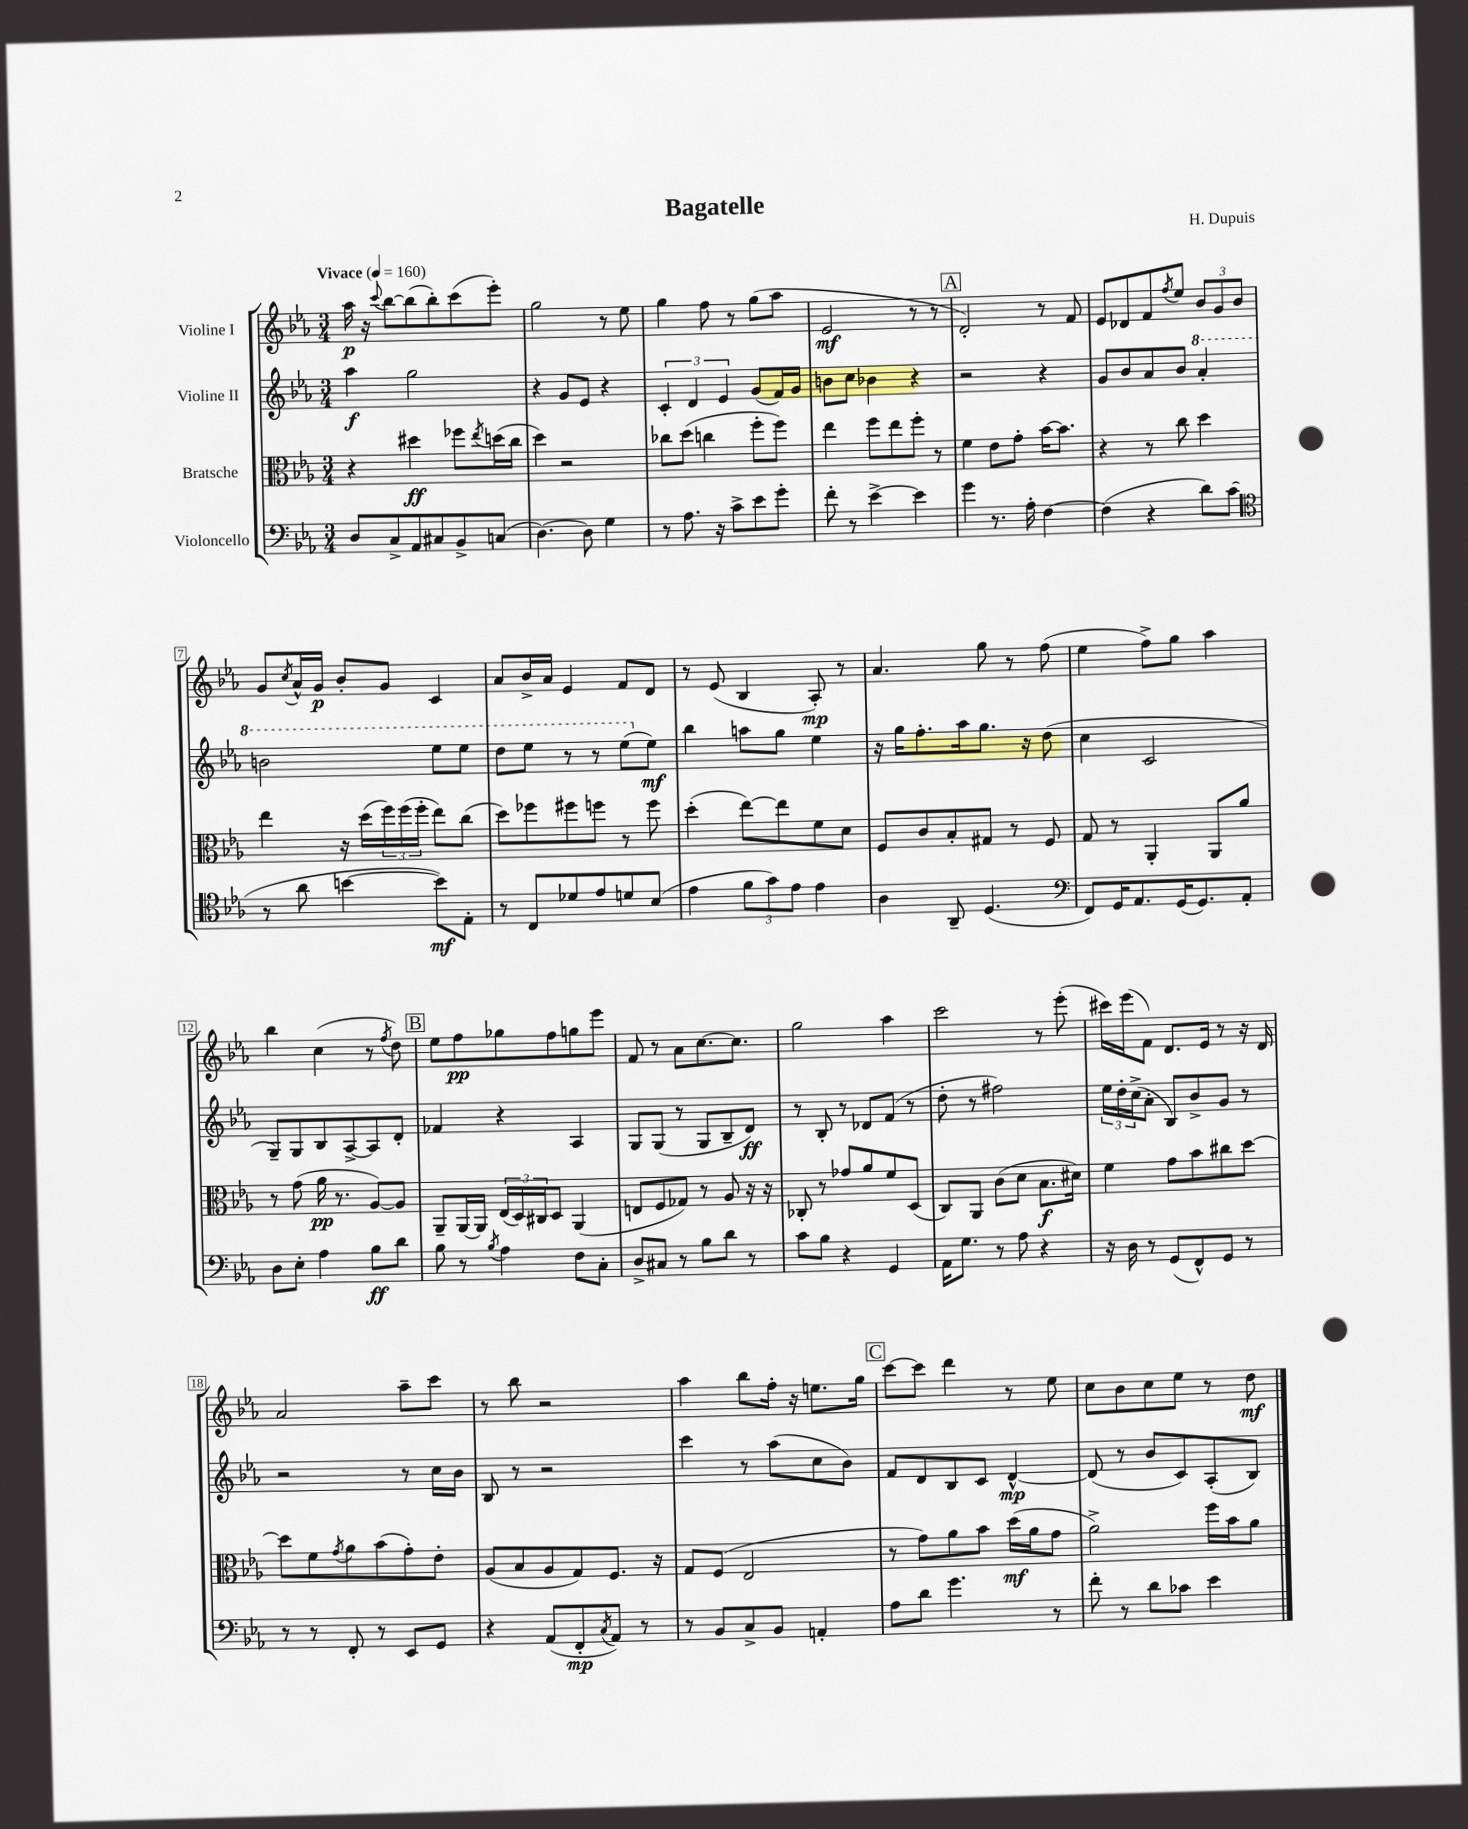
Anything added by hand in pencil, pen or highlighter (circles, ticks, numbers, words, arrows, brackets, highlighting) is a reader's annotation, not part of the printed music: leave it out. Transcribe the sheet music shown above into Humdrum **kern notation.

**kern	**kern	**kern	**kern
*staff4	*staff3	*staff2	*staff1
*clefF4	*clefC3	*clefG2	*clefG2
*k[b-e-a-]	*k[b-e-a-]	*k[b-e-a-]	*k[b-e-a-]
*M3/4	*M3/4	*M3/4	*M3/4
*MM160	*MM160	*MM160	*MM160
8D	4r	4aa-	16aa-
.	.	.	16r
.	.	.	8qqccc
8C^	.	.	[8bb-
8AA-	4dd#	2gg	(8bb-]
8C#	.	.	8bb-')
8BB-^	8ff-	.	(8ccc
.	8qee-	.	.
(8C	(16dd	.	8eee-')
.	16cc	.	.
=	=	=	=
[4.D)	4dd)	4r	2gg
.	2r	8g	.
8D]	.	8e-	.
4G	.	4r	8r
.	.	.	8ee-
=	=	=	=
8r	8cc-	6c'	4gg
8.A-	(8dd	.	.
.	.	6d	.
.	4cc	.	8ff
16r	.	.	.
.	.	6e-	.
8c^	.	.	8r
8e-	8ff'	(8g	(8gg
8g'	8ff)	16f)	8aa-
.	.	16g	.
=	=	=	=
8f'	4ee-	8b	2e-
8r	.	8cc	.
[4e-^	8ff	4b-	.
.	8ee-	.	.
4e-]	8ff'	4r	8r
.	8r	.	8r
=	=	=	=
4g	4f	2r	2d')
8.r	8e-	.	.
.	8g'	.	.
16A-'	.	.	.
[4F	[16b-	4r	8r
.	8.b-]	.	.
.	.	.	8f
=	=	=	=
(4F]	4r	8g	8e-
.	.	8b-	8d-
4r	8r	8a-	8f
.	.	.	8qff
.	8cc	8b-	8ee-
8d)	4dd	4aa-'	12b-
.	.	.	12g
(8c	.	.	.
.	.	.	12b-
=	=	=	=
*clefC4	*	*	*
8r	4ee-	2bb	8g
.	.	.	8qcc
8a-	.	.	16a-^^
.	.	.	16g
[4b	16r	.	8b-'
.	(16dd	.	.
.	24ff)	.	8g
.	(24ff	.	.
.	24ff'	.	.
8b])	8ee-)	8eee-	4c
8E-'	(8cc	8eee-	.
=	=	=	=
8r	8dd)	8ddd	8a-
8C	8ff-	8eee-	16b-^
.	.	.	16a-
8d-	8ff#	8r	4e-
8e-	8ff	8r	.
8d	8r	(8eee-	8f
(8B-	8ff	8ee-)	8d
=	=	=	=
4e-	(4dd'	4bb-	8r
.	.	.	(8e-
12f	[8ee-)	8aa	4B-
12g)	.	.	.
.	8ee-]	8gg	.
12e-	.	.	.
4e-	8f	4ee-	8A-')
.	8d	.	8r
=	=	=	=
4A-	8F	16r	4.a-
.	.	16gg	.
.	8c	8.ff'	.
8AA-~	8B-'	.	.
.	.	16aa-	.
(4.D	8G#	8.gg	8gg
.	8r	.	8r
.	.	16r	.
.	8F	(8dd	(8ff
=	=	=	=
*clefF4	*	*	*
8FF)	8G	4cc	4ee-
16GG	8r	.	.
8.AA-	.	.	.
.	4AA-'	2c	8ff^)
(16GG	.	.	8gg
8.GG)	.	.	.
.	8AA-	.	4aa-
8AA-'	8a-	.	.
=	=	=	=
8D	8r	8G~)	4bb-
8E-'	(8g	8G	.
4A-	16a-	8B-	(4cc
.	8.r	.	.
.	.	[8A-^	.
8B-	[8A-)	8A-]	8r
.	.	.	8qff
8d	8A-]	8d'	8dd)
=	=	=	=
8B-	8AA-~	4f-	8ee-
8r	[16AA-	.	8ff
.	16AA-]	.	.
8qB-	.	.	.
4A-	(24E-	4r	8gg-
.	24D)	.	.
.	24C#	.	.
.	8D	.	8ff
8F	(4AA-	4A-	8gg
8C'	.	.	8eee-
=	=	=	=
8D^	8E	8G	8f
8C#	8F	(8G	8r
8r	8G-)	8r	8a-
8B-	8r	8G	[8.cc
8d	8A-	8B-~	.
.	.	.	8.cc]
8r	16r	8d)	.
.	16r	.	.
=	=	=	=
8c	8C-'	8r	2gg
8B-	8r	8B-'	.
4r	8g-	8r	.
.	8a-	8d-	.
4GG	8f	(8f	4aa-
.	(8D	8r	.
=	=	=	=
16AA-	8C)	8dd'	2ccc
8.G	.	.	.
.	8AA-	8r	.
8r	(8c	2ff#)	.
8A-	8d	.	.
4r	8.B-	.	8r
.	.	.	(8eee-'
.	16d#)	.	.
=	=	=	=
16r	4f	24ee-	16ccc#)
.	.	24dd'	.
16D	.	.	(16eee-
.	.	(24cc^	.
8r	.	8a-'	8f)
(8GG	8g	8B-)	8.d
8FF^^)	8b-	8b-^	.
.	.	.	16e-
8GG	8cc#	8g	8r
8r	[8dd	8r	16r
.	.	.	16d
=	=	=	=
8r	8dd]	2r	2a-
8r	8f	.	.
.	8qg	.	.
8FF'	8a-	.	.
8r	(8b-	.	.
8EE-	8g')	8r	8aa-~
8GG	8e-'	16cc	8ccc
.	.	16b-	.
=	=	=	=
4r	(8A-	8B-	8r
.	8B-	8r	8bb-
(8AA-	8A-	2r	2r
8FF'	8G)	.	.
8qC	.	.	.
8AA-)	8.F	.	.
8r	.	.	.
.	16r	.	.
=	=	=	=
8r	8G	4ccc	4aa-
8BB-	(8F	.	.
8C^	2E-	8r	8bb-
8BB-	.	(8aa-	16ff'
.	.	.	16r
4AA'	.	8cc	8.ee
.	.	8b-)	.
.	.	.	16gg
=	=	=	=
8A-	8r	8f	[8ccc
8d	8g)	8d	8ccc]
4.g	8a-	8B-	4ddd
.	8b-	8c	.
.	(16dd	[4d^^	8r
.	16a-	.	.
8r	8g	.	8ee-
=	=	=	=
8f'	2a-^)	(8d]	8cc
8r	.	8r	8b-
8d	.	8b-	8cc
8c-	.	8c)	8ee-
4e-	16ff	(8A-'	8r
.	16b-	.	.
.	8a-	8B-)	8dd
==	==	==	==
*-	*-	*-	*-
